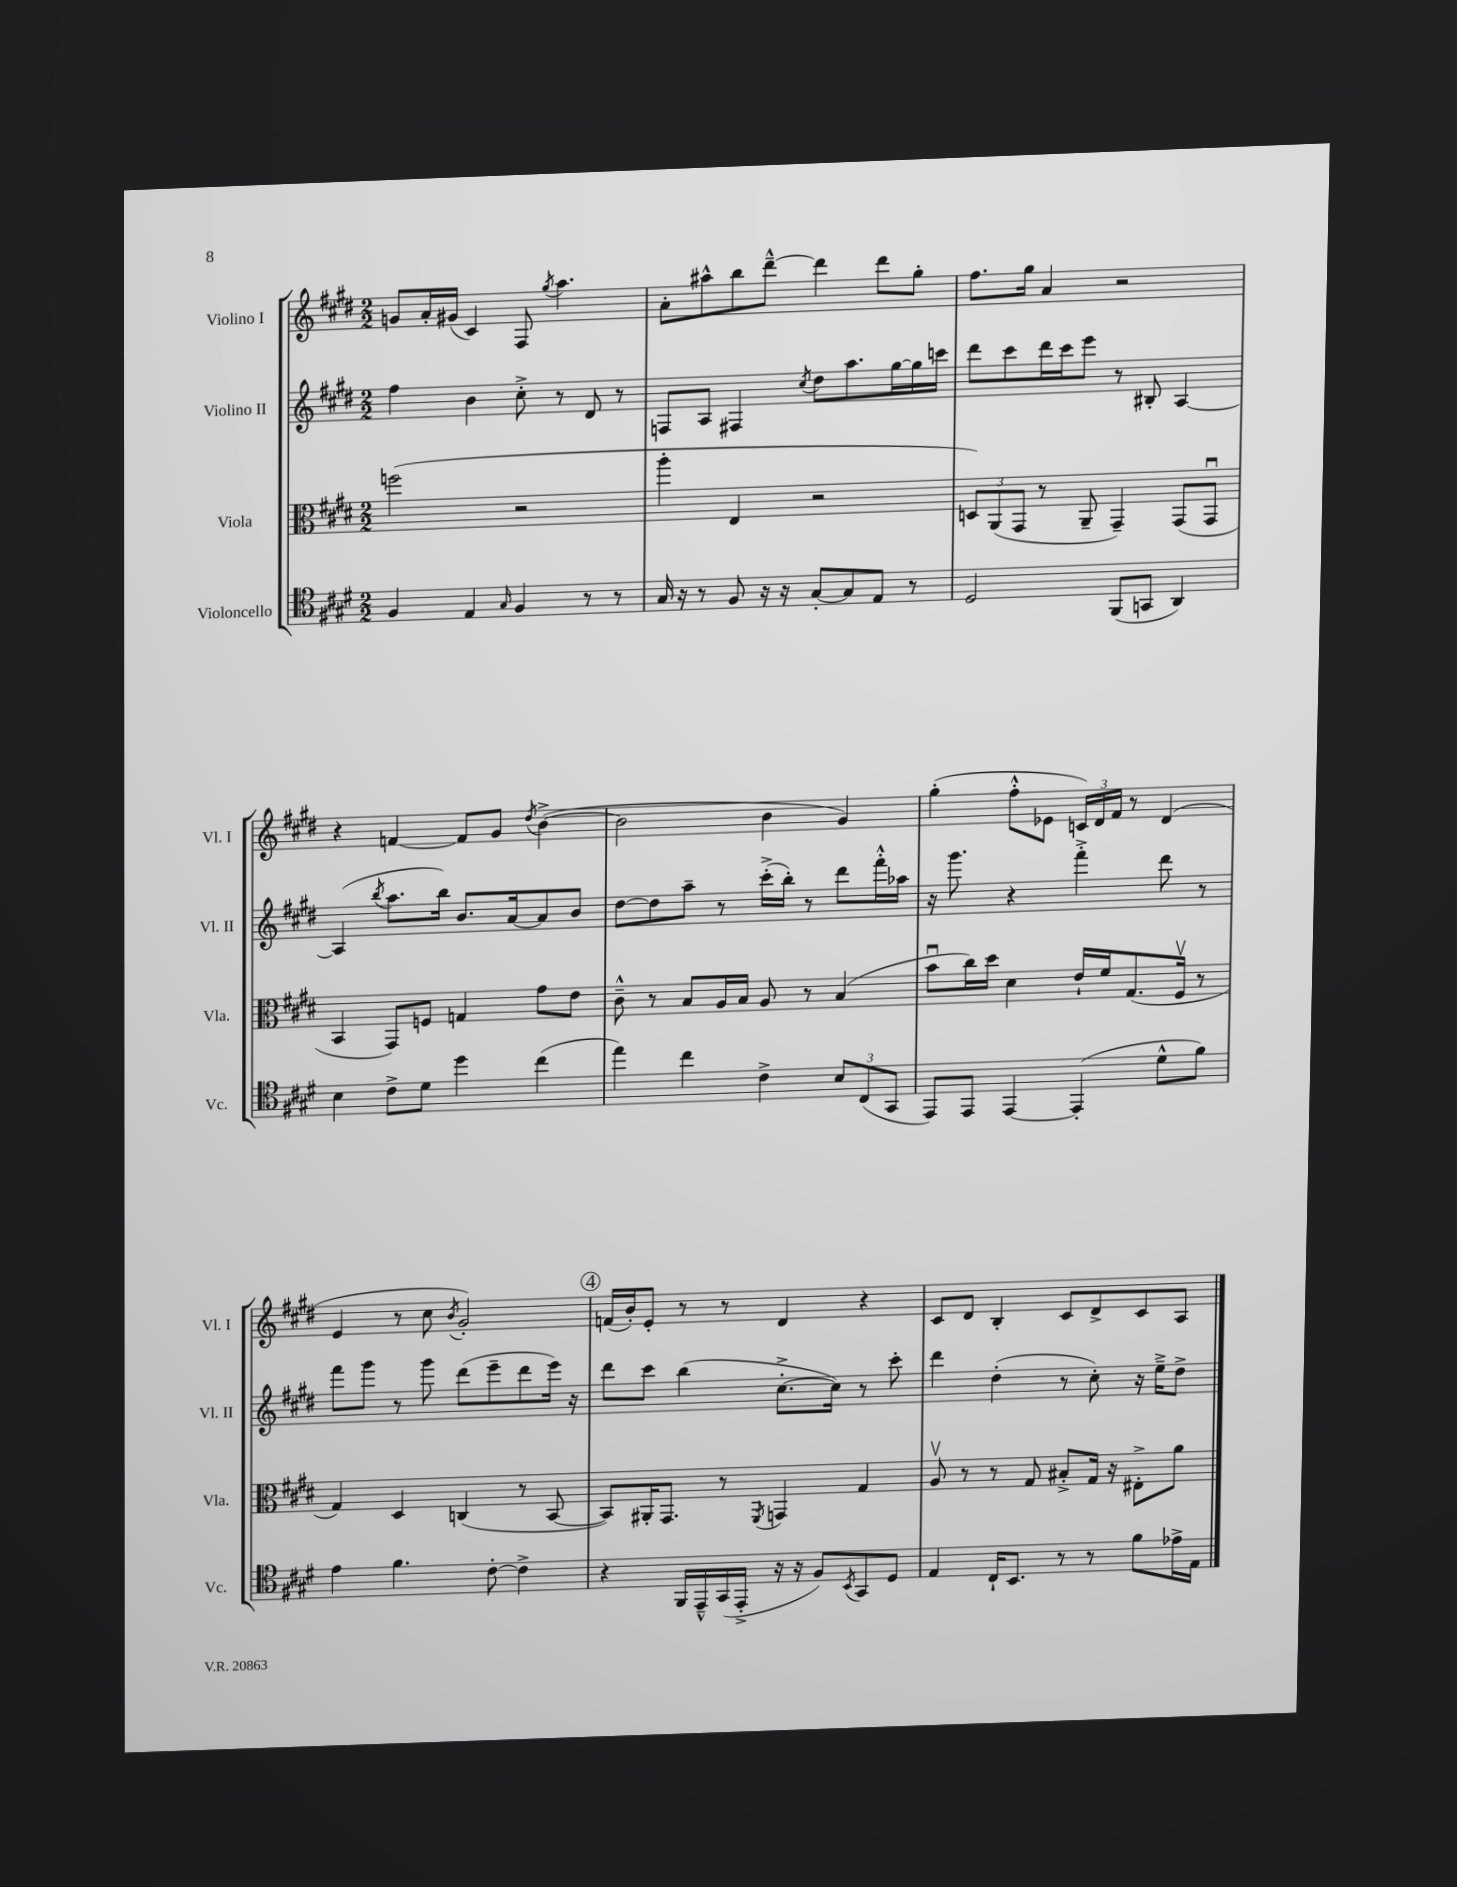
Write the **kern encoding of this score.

**kern	**kern	**kern	**kern
*staff4	*staff3	*staff2	*staff1
*clefC4	*clefC3	*clefG2	*clefG2
*k[f#c#g#d#]	*k[f#c#g#d#]	*k[f#c#g#d#]	*k[f#c#g#d#]
*M2/2	*M2/2	*M2/2	*M2/2
4F#/	(2ff\	4ff#\	8g/L
.	.	.	16a'/L
.	.	.	(16g#/JJ
4E/	.	4b\	4c#/)
16qqG#/	.	.	.
4F#/	2r	8cc#'^\	8F#/
.	.	.	8qgg#/
.	.	8r	4.aa\
8r	.	8d#/	.
8r	.	8r	.
=	=	=	=
16G#/	4aa'\	8F/L	8a'\L
16r	.	.	.
8r	.	8A/J	8aa#^^\
8F#/	4E/	4F#/	8bb\
16r	.	.	[8ddd#~^^\J
16r	.	.	.
.	.	8qcc#/	.
[8G#'/L	2r	8dd#\L	4ddd#\]
8G#/]	.	8.aa\	.
8E/J	.	.	8ddd#\L
.	.	[16gg#\L	.
8r	.	16gg#\]	8gg#'\J
.	.	16ccc\JJ	.
=	=	=	=
2D#/	12D/L)	8ddd#\L	8.ff#\L
.	(12AA/	.	.
.	.	8ccc#\	.
.	12GG#/J	.	.
.	.	.	16gg#\Jk
.	8r	16ddd#\L	4a/
.	.	16ccc#\J	.
.	8AA~/	8eee\J	.
(8FF#/L	4GG#~/)	8r	2r
8GG/J	.	8B#'/	.
4AA/)	(8GG#/L	[4A/	.
.	8GG#u/J	.	.
=	=	=	=
4B\	4BB/	(4A/]	4r
.	.	8qbb/	.
8c#^\L	8GG#/L)	8.aa\L	[4f/
8d#\J	8F/J	.	.
.	.	16bb\Jk)	.
4dd#\	4G/	8.b/L	8f/]L
.	.	.	8g#/J
.	.	[16a/k	.
.	.	.	8qdd#/
(4cc#\	8g#\L	8a/]	([4b^\
.	8e\J	8b/J	.
=	=	=	=
4ee\)	8c#~^^\	[8dd#\L	2b\]
.	8r	8dd#\]	.
4cc#\	8B/L	8aa~\J	.
.	16A/L	8r	.
.	16B/JJ	.	.
4c#^\	8A/	(16ccc#'^\LL	4b\
.	.	16bb'\JJ)	.
.	8r	8r	.
12B/L	(4B/	8ddd#\L	4g#/)
(12C#/	.	.	.
.	.	16fff#'^^\L	.
12GG#/J	.	.	.
.	.	16aa-\JJ	.
=	=	=	=
8EE/L)	8bu\L	16r	(4gg#'\
.	.	8.ggg#\	.
8EE/J	16cc#\L)	.	.
.	16dd#\JJ	.	.
[4EE/	4d#\	4r	8ff#'^^\L
.	.	.	8e-\J
(4EE'/]	16e`/LL	4fff#'^\	24c/LL)
.	.	.	24d#/
.	16f#/J	.	.
.	.	.	24f#/JJ
.	(8.G#/	.	8r
8d#^^\L	.	8ddd#\	(4d#/
.	16F#v/Jk	.	.
8f#\J)	8r	8r	.
=	=	=	=
4e\	4G#/)	8fff#\L	4e/
.	.	8ggg#\J	.
4.f#\	4D#/	8r	8r
.	.	8ggg#\	8cc#\
.	.	.	8qb/
.	(4C/	(8ddd#\L	2g#'/)
[8c#'\	.	8eee~\	.
4c#^\]	8r	8ddd#\	.
.	[8BB/	16eee\Jk)	.
.	.	16r	.
=	=	=	=
4r	8BB/]L)	8ddd#\L	(16f/LL
.	.	.	16b'/J)
.	16AA#'/K	8ccc#\J	8e'/J
.	8.GG#/J	.	.
16FF#/LL	.	(4bb\	8r
16EE~^^/	.	.	.
(16GG#/	8r	.	8r
16EE'^/JJ	.	.	.
.	8qFF#/	.	.
16r	4GG/	[8.cc#'^\L	4d#/
16r	.	.	.
8F#/L)	.	.	.
.	.	16cc#\]Jk)	.
8qBB/	.	.	.
8GG#/	4G#/	8r	4r
8D#/J	.	8ccc#'\	.
=	=	=	=
4E/	8Av/	4ddd#\	8c#/L
.	8r	.	8d#/J
16C#`/LK	8r	(4dd#'\	4B'/
8.BB/J	.	.	.
.	8G#/	.	.
8r	8B#'^/L	8r	8c#/L
8r	16G#/Jk	8cc#'\)	8d#^/
.	16r	.	.
8f#\L	8E#'^\L	16r	8c#/
.	.	16ee~^\LK	.
16e-^\L	8a\J	8dd#^\J	8A/J
16E\JJ	.	.	.
==	==	==	==
*-	*-	*-	*-
